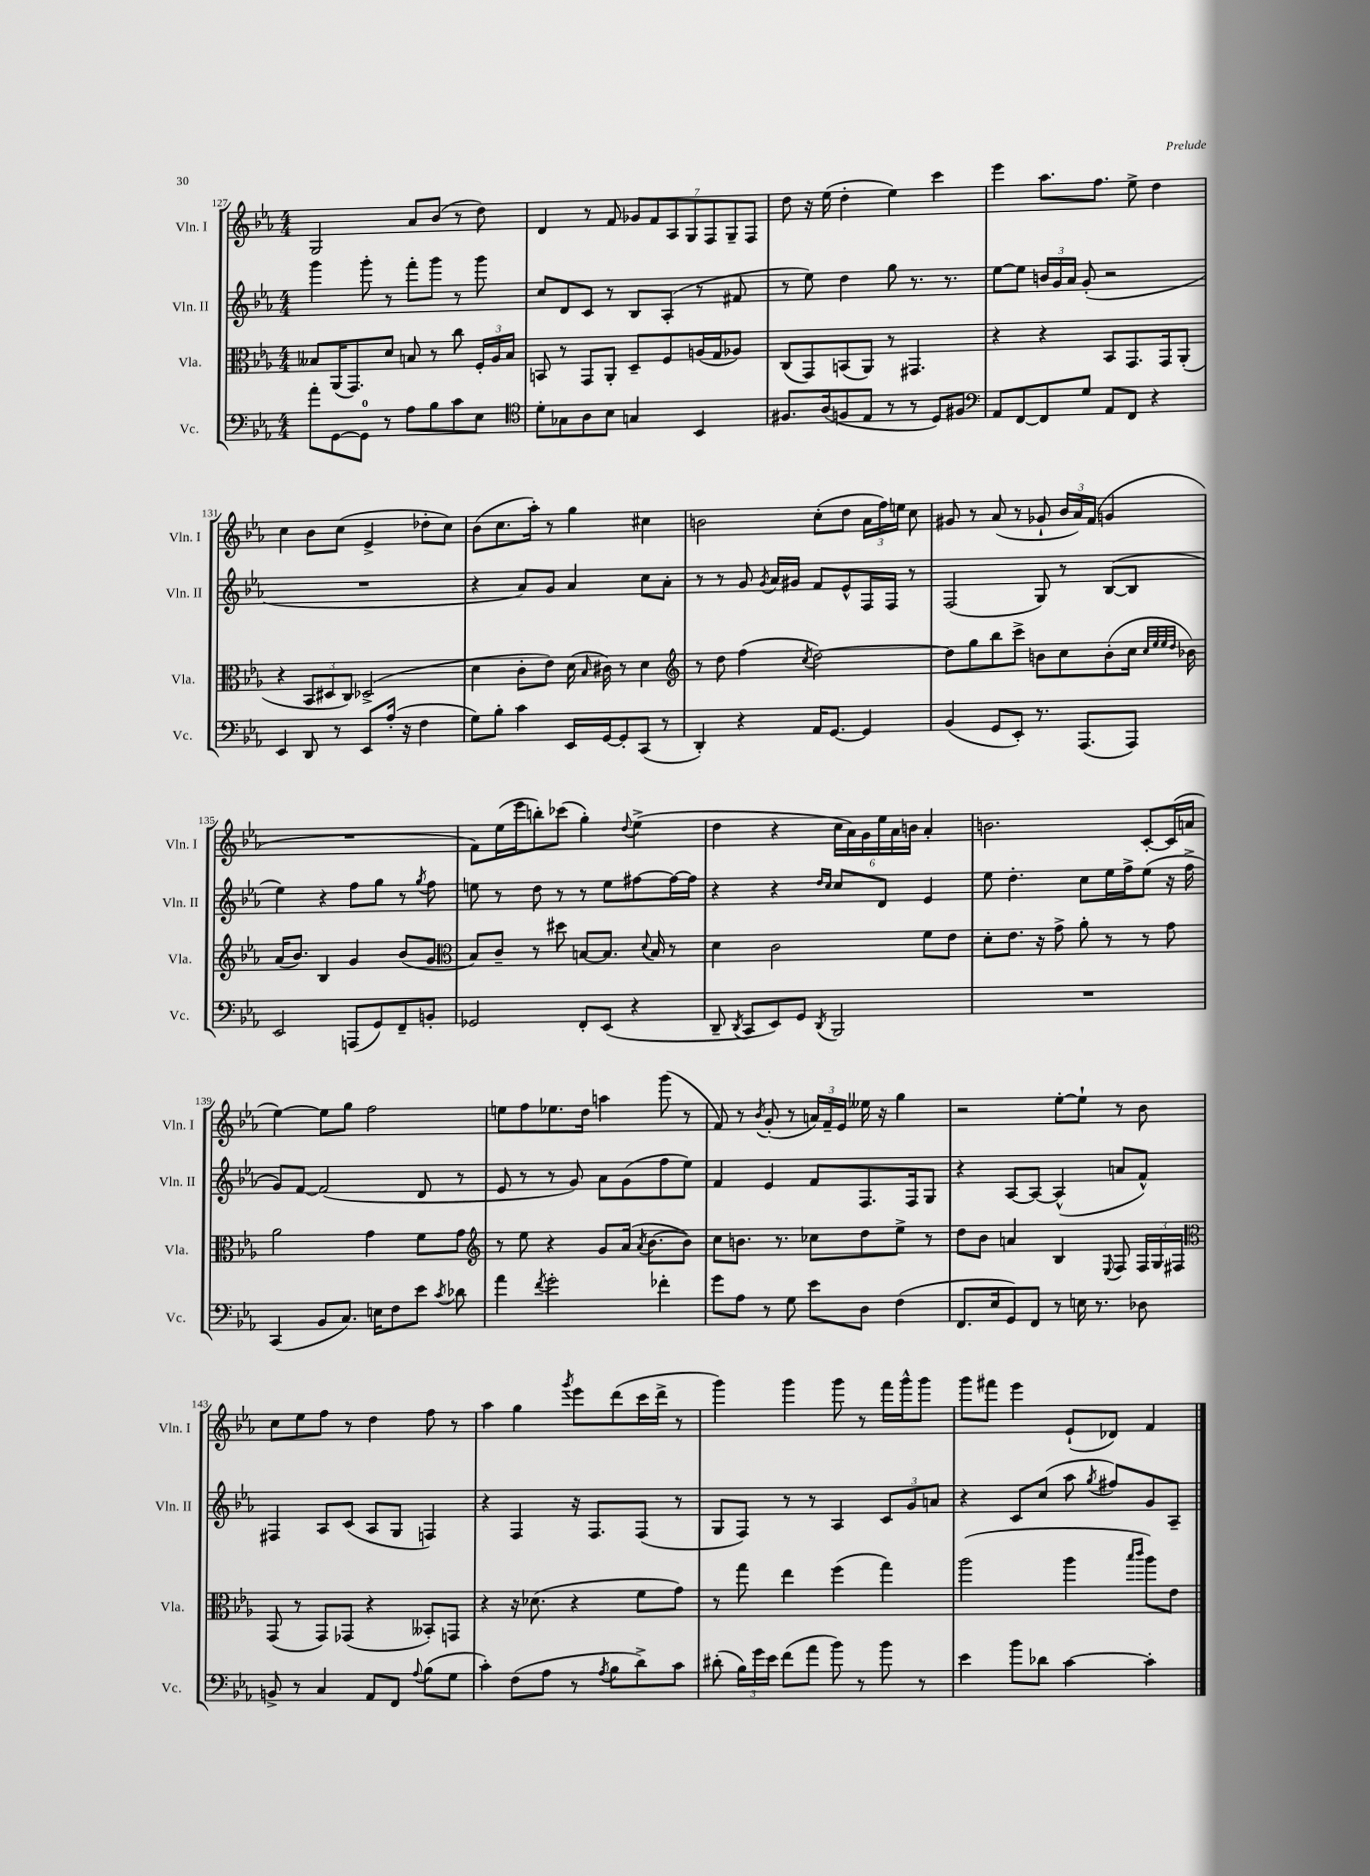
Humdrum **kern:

**kern	**kern	**kern	**kern
*staff4	*staff3	*staff2	*staff1
*clefF4	*clefC3	*clefG2	*clefG2
*k[b-e-a-]	*k[b-e-a-]	*k[b-e-a-]	*k[b-e-a-]
*M4/4	*M4/4	*M4/4	*M4/4
8a-'\L	8B--/L	4ggg\	2G/
[8GG\	(16AA-/K	.	.
.	8.GG/)	.	.
8GG\]J	.	8ggg'\	.
8r	8d/J	8r	.
8A-\L	8B/	8fff'\L	8a-/L
8B-\	8r	8ggg\J	(8b-/J
8c\	8cc\	8r	8r
8E-\J	24F'/LL	8ggg\	8dd\)
.	24A-/	.	.
.	24B/JJ	.	.
=	=	=	=
*clefC4	*	*	*
8d'\L	8BB/	8cc/L	4d/
8G-\	8r	8d/	.
8A-\	8GG/L	8c/J	8r
8B-\J	8AA-'/J	8r	8f/
4G/	8D~/L	8B-/L	14g-/L
.	.	.	14f/
.	8F/	(8A-'/J	.
.	.	.	14A-/
.	.	.	14G/
4BB-/	(16A/L	8r	.
.	.	.	14F/
.	16G/J	.	.
.	.	.	14G~/
.	8A-/J)	8f#/	.
.	.	.	14F/J
=	=	=	=
8.F#/L	(8C/L	8r	8dd\
.	8GG/)	8ee-\)	16r
(16A-/k	.	.	(16ee-\
8F/	(8BB/	4dd\	4dd'\
8E-/J	8AA-/J)	.	.
8r	8r	8gg\	4ee-\)
8r	4.GG#/	8.r	.
8D/L)	.	.	4ccc\
.	.	8.r	.
8F#/J	.	.	.
=	=	=	=
*clefF4	*	*	*
8AA-/L	4r	[8ee-\L	4eee-\
[8FF/	.	8ee-\]J	.
8FF/]	4r	24b/LL	8.aa-\L
.	.	24g/	.
.	.	24a-/JJ	.
8G/J	.	(8g'/	.
.	.	.	8.ff\J
8AA-/L	8BB-/L	2r	.
8FF/J	8.GG/	.	8ee-^\
4r	.	.	4dd\
.	16GG/k	.	.
.	(8AA-'/J	.	.
=	=	=	=
4EE-/	4r	1r	4cc\
8DD/	12BB-/L	.	8b-\L
.	12D#/	.	.
8r	.	.	(8cc\J
.	12C/J)	.	.
8EE-/L	(2D-^/	.	4e-^/
(16A-'/Jk	.	.	.
16r	.	.	.
4F\	.	.	8dd-'\L
.	.	.	8cc\J)
=	=	=	=
8G\L)	4d\	4r	(8b-\L
8B-'\J	.	.	8.cc\
4c\	8c'\L	8a-/L)	.
.	.	.	16aa-'\Jk)
.	8e-\J)	8g/J	8r
16EE-/LL	(16d\	4a-/	4gg\
.	16qqB-/	.	.
[16GG/J	16c#\)	.	.
8GG'/]	8r	.	.
(8CC/J	4d\	8cc\L	4cc#\
8r	.	8a-'\J	.
=	=	=	=
*	*clefG2	*	*
4DD'/)	8r	8r	2b\
.	8dd\	8r	.
4r	(4ff\	8g/	.
.	.	8qg/	.
.	.	16a-/LL	.
.	.	16g#/JJ	.
.	8qcc/	.	.
16AA-/LK	[2dd\)	8f/L	(8cc'\L
[8.GG/J	.	.	.
.	.	8e-^^/	8dd\J
4GG/]	.	16F/L	24a-\LL
.	.	.	24ff\)
.	.	16F/JJ	.
.	.	.	24ee\JJ
.	.	8r	8cc\
=	=	=	=
(4BB-/	8dd\]L	(2F/	8g#/
.	8gg\	.	8r
8GG/L	8bb-\	.	(8a-/
8EE-'/J)	8ccc^\J	.	8r
8.r	8b\L	8G/)	8g-`/
.	8cc\	8r	24b-/LL
.	.	.	24a-/)
(8.AAA-/L	.	.	.
.	.	.	(24f/JJ
.	(8b'\	([8B-/L	4g/
8AAA-/J)	16cc\Jk	8B-/]J	.
.	32qqcc/LLL	.	.
.	32qqee-/	.	.
.	32qqee-/	.	.
.	32qqdd/JJJ	.	.
.	16b-\)	.	.
=	=	=	=
2EE-/	(16a-/LK	4ee-\)	1r
.	8.b-/J)	.	.
.	4B-/	4r	.
(8AAA/L	4g/	8ff\L	.
8GG/)	.	8gg\J	.
8FF~/	(8b-/L	8r	.
.	.	8qgg/	.
8BB'/J	8g/J	8ff\	.
=	=	=	=
*	*clefC3	*	*
2GG-/	8B-/L)	8ee\	8f\L)
.	8c~/J	8r	(16ee-\L
.	.	.	16eee-\J
.	8r	8dd\	8bb'\)
.	8dd#\	8r	(8ccc-\J
8FF'/L	[8B/L	8r	4gg'\)
(8EE-/J	8.B/]J	8ee\L	.
.	.	.	8qqdd/
4r	.	[8ff#\	(4ee-^\
.	8qqd/	.	.
.	16B/	.	.
.	8r	16ff#\_L	.
.	.	16ff#\]JJ	.
=	=	=	=
8DD~/	4d\	4r	4dd\
8qDD/	.	.	.
8CC/L	.	.	.
8EE-/)	2c\	4r	4r
8GG/J	.	.	.
.	.	16qqdd/LL	.
8qDD/	.	16qqcc/JJ	.
2BBB-/	.	8cc/L	24cc\LL
.	.	.	24a-\)
.	.	.	24g\
.	.	8d/J	24ee-\
.	.	.	24a-\
.	.	.	24b\JJ
.	8f\L	4e-/	4a-'/
.	8e-\J	.	.
=	=	=	=
1r	8d'\L	8ee-\	2.b\
.	8.e-\J	4.dd'\	.
.	16r	.	.
.	8g^\	.	.
.	8a-'\	8cc\L	.
.	8r	16ee-\L	.
.	.	16ff^\J	.
.	8r	(8ee-\J	[8c'/L
.	8g\	16r	(16c/]L
.	.	16ff^\	16a/JJ
=	=	=	=
(4CC/	2a-\	8g/L)	[4ee-\)
.	.	[8f/J	.
8BB-/L	.	(2f/]	8ee-\]L
8.C/J)	.	.	8gg\J
.	4g\	.	2ff\
16E\LK	.	.	.
8F\	.	.	.
8e-\J	8f\L	8d/	.
8qc/	.	.	.
8d-\	8g\J	8r	.
=	=	=	=
*	*clefG2	*	*
4a-\	8r	8e-/	8ee\L
.	8ee-\	8r	8ff\
8qf/	.	.	.
2g'\	4r	8r	8.ee-\
.	.	8g/)	.
.	.	.	16dd\Jk
.	8g/L	8a-\L	4aa\
.	(16a-/Jk	(8g\	.
.	8qa-/	.	.
.	[8.b-\L	.	.
4f-'\	.	8ff\	(8ggg\
.	8b-\]J)	8ee-\J)	8r
=	=	=	=
8g\L	8cc\L	4f/	8f/)
8A-\J	8.b\J	.	8r
.	.	.	8qb-/
8r	.	4e-/	(8g'/
.	8.r	.	.
8G\	.	.	8r
8e-\L	8cc-\L	8f/L	24a/LL)
.	.	.	24f~/
.	.	.	24e-/JJ
8D\J	8dd\	8.F/	16ee--\
.	.	.	16r
(4F\	8ee-^\J	.	4gg\
.	.	16F/k	.
.	8r	8G/J	.
=	=	=	=
8.FF/L	8dd\L	4r	2r
.	8b-\J	.	.
16E-/k	.	.	.
8GG/)	4a/	[8A-/L	.
8FF/J	.	8A-/_J	.
8r	4B-/	(4A-^^/]	[8ee-'\L
16E\	.	.	8ee-`\]J
8.r	.	.	.
.	8qqE-/	.	.
.	8F/	8a/L	8r
8D-\	24F/LL	8f^^/J)	8b-\
.	24G/	.	.
.	24F#/JJ	.	.
=	=	=	=
*	*clefC3	*	*
8BB^/	(8GG/	4F#/	8cc\L
8r	8r	.	8ee-\
4C/	8GG/L)	8A-/L	8ff\J
.	(8GG-/J	(8c/J	8r
8AA-/L	4r	8A-/L	4dd\
8FF/J	.	8G/J	.
8qqA-/	.	.	.
(8B-\L	8BB--'/L)	4F/)	8ff\
8G\J	8GG/J	.	8r
=	=	=	=
4c'\)	4r	4r	4aa-\
(8F\L	16r	4F/	4gg\
.	(8.d-\	.	.
8A-\J	.	.	.
.	.	.	8qggg/
8r	4r	16r	8eee-\L
.	.	8.F/L	.
8qA-/	.	.	.
8B-\L	.	.	(8ddd\
8d^\)	8f\L	(8F/J	16ccc\L
.	.	.	16ddd^\JJ
8c\J	8g\J)	8r	8r
=	=	=	=
(8d#'\	8r	8G/L	4ggg\)
24B-\LL)	8gg\	8F/J)	.
24g\	.	.	.
24e-\JJ	.	.	.
(8f\L	4ee-\	8r	4ggg\
8a-\J	.	8r	.
8b-\)	(4ff\	4A-/	8ggg\
8r	.	.	8r
8b-\	4gg\)	12c/L	16fff\LL
.	.	.	16ggg^^\J
.	.	12g/	.
8r	.	.	8ggg\J
.	.	12a/J	.
=	=	=	=
4e-\	(2aa-\	4r	8ggg\L
.	.	.	8fff#\J
8b-\L	.	8c/L	4eee-\
8d-\J	.	(8cc/J	.
[4c\	4aa-\	8aa-\	(8e-`/L
.	.	8qgg/	.
.	.	8ff#/L)	8d-/J)
.	16qqbb-/LL	.	.
.	16qqccc/JJ	.	.
4c'\]	8aa-\L)	8g/	4f/
.	8e-\J	8A-~/J	.
==	==	==	==
*-	*-	*-	*-
